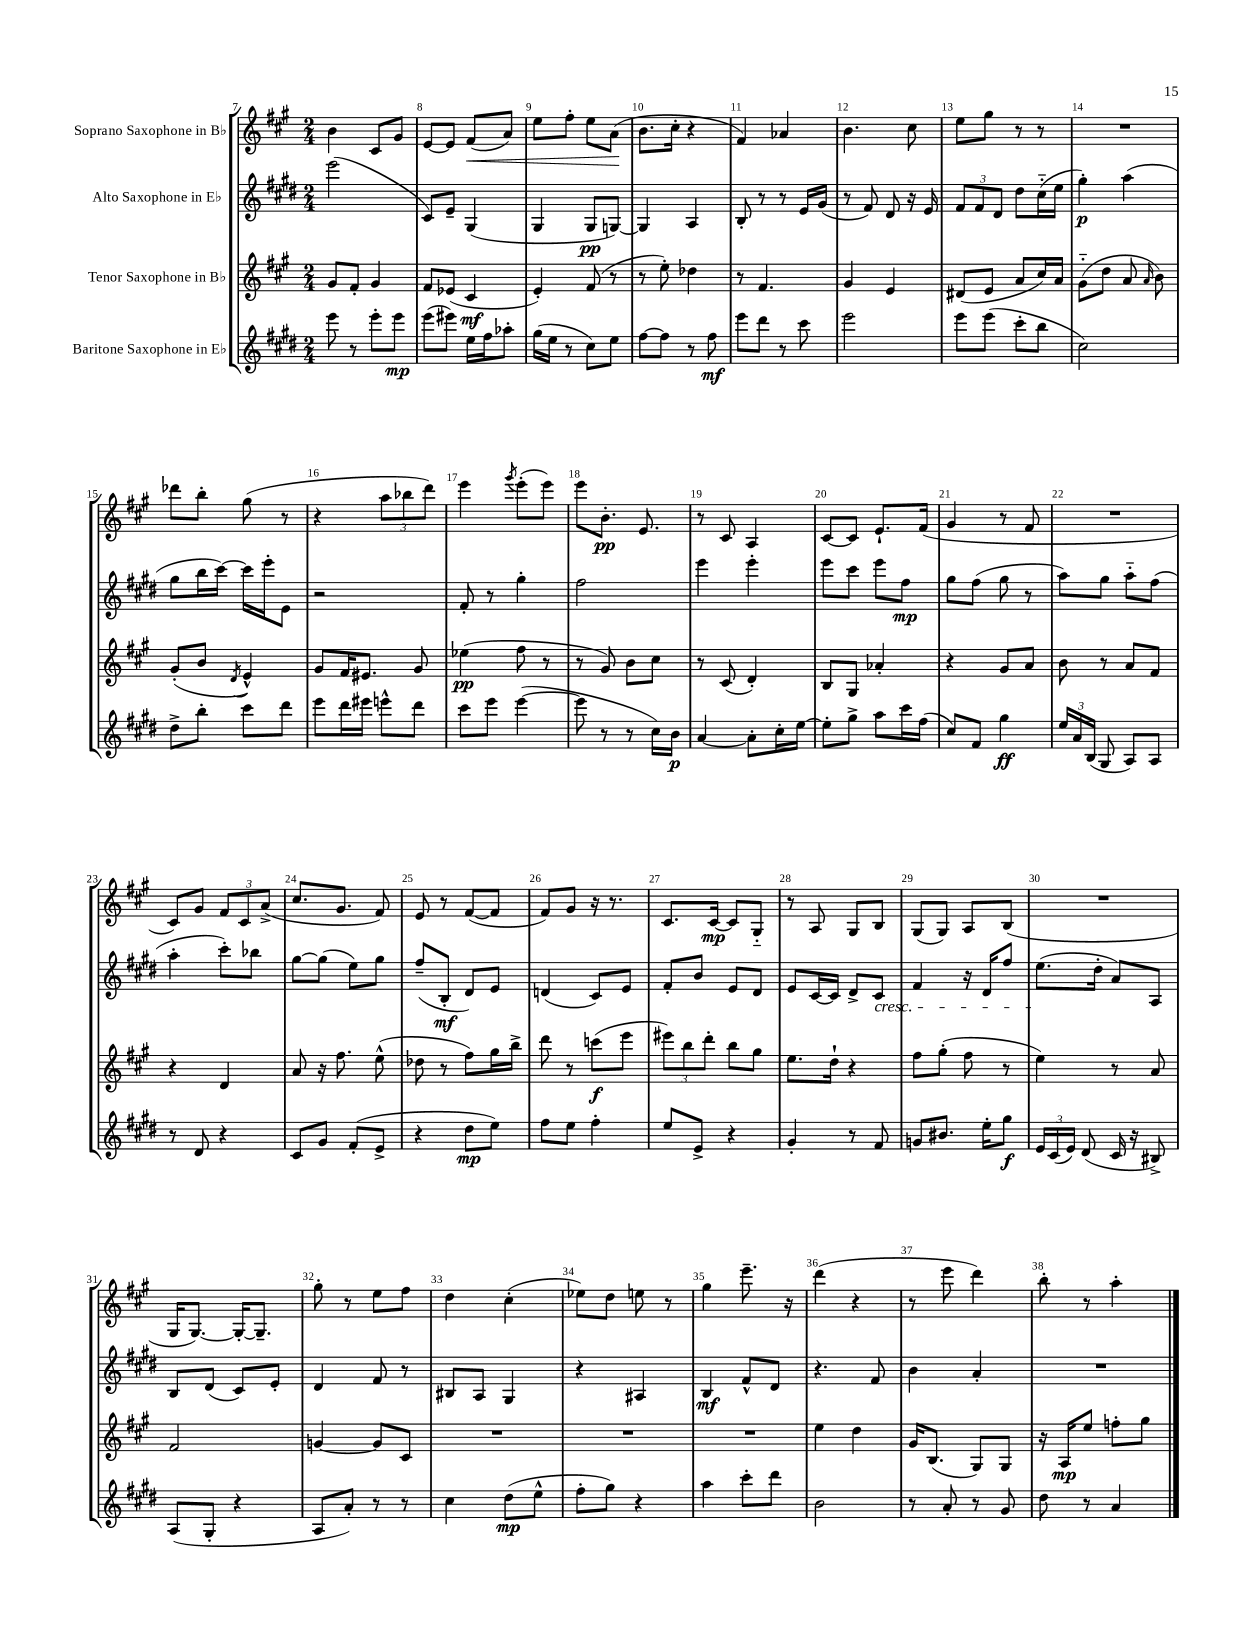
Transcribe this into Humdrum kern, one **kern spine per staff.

**kern	**kern	**kern	**kern
*staff4	*staff3	*staff2	*staff1
*clefG2	*clefG2	*clefG2	*clefG2
*k[f#c#g#d#]	*k[f#c#g#]	*k[f#c#g#d#]	*k[f#c#g#]
*M2/4	*M2/4	*M2/4	*M2/4
8eee	8g#	(2eee	4b
8r	8f#'	.	.
8eee'	4g#	.	8c#
8eee	.	.	8g#
=	=	=	=
(8eee	8f#	8c#)	[8e
8eee#)	(8e-	8e~	8e]
16ee	4c#	(4G#	(8f#
16ff#	.	.	.
8aa-'	.	.	8a)
=	=	=	=
(16gg#	4e')	4G#	8ee
16ee	.	.	.
8r	.	.	8ff#'
8cc#)	(8f#	8G#	8ee
8ee	8r	[8G)	(8a
=	=	=	=
[8ff#	8r	4G]	8.b
8ff#]	8ee')	.	.
.	.	.	16cc#'
8r	4dd-	4A	4r
8ff#	.	.	.
=	=	=	=
8eee	8r	8B'	4f#)
8ddd#	4.f#	8r	.
8r	.	8r	4a-
8ccc#	.	16e	.
.	.	(16g#	.
=	=	=	=
2eee	4g#	8r	4.b
.	.	8f#)	.
.	4e	8d#	.
.	.	16r	8cc#
.	.	16e	.
=	=	=	=
8eee	(8d#	12f#	8ee
.	.	12f#	.
(8eee	8e	.	8gg#
.	.	12d#	.
8ccc#'	8a	8dd#	8r
8bb	16cc#)	(16cc#'~	8r
.	16a	16ee	.
=	=	=	=
2cc#)	(8g#'~	4gg#')	2r
.	8dd	.	.
.	8a	(4aa	.
.	16qqa	.	.
.	8b)	.	.
=	=	=	=
8dd#^	(8g#'	8gg#	8ddd-
8bb'	8b	16bb	8bb'
.	.	[16ccc#)	.
.	8qd	.	.
8ccc#	4e^^)	16ccc#]	(8gg#
.	.	16eee'	.
8ddd#	.	8e	8r
=	=	=	=
8eee	8g#	2r	4r
16ddd#	16f#	.	.
16eee#	8.e#	.	.
8eee^^	.	.	12aa
.	.	.	12bb-
8ddd#	8g#	.	.
.	.	.	12ddd)
=	=	=	=
8ccc#	(4ee-	8f#'	4eee
8eee	.	8r	.
.	.	.	8qggg#
([4eee	8ff#	4gg#'	(8eee'
.	8r	.	8eee)
=	=	=	=
8eee]	8r	2ff#	8eee
8r	8g#)	.	8.b'
8r	8b	.	.
.	.	.	8.e
16cc#)	8cc#	.	.
16b	.	.	.
=	=	=	=
[4a	8r	4eee	8r
.	(8c#	.	8c#
8a']	4d')	4eee'	4A
16cc#'	.	.	.
[16ee	.	.	.
=	=	=	=
8ee']	8B	8eee	[8c#
8gg#^	8G#	8ccc#	8c#]
8aa	4a-'	8eee	8.e`
16ccc#	.	8ff#	.
(16ff#	.	.	(16f#
=	=	=	=
8cc#)	4r	8gg#	4g#
8f#	.	(8ff#	.
4gg#	8g#	8gg#	8r
.	8a	8r	8f#
=	=	=	=
24ee	8b	8aa)	2r
24a	.	.	.
(24B	.	.	.
8G#	8r	8gg#	.
8A)	8a	8aa'~	.
8A	8f#	(8ff#	.
=	=	=	=
8r	4r	4aa'	8c#)
8d#	.	.	8g#
4r	4d	8ccc#')	12f#
.	.	.	12c#
.	.	8bb-	.
.	.	.	(12a^
=	=	=	=
8c#	8a	[8gg#	8.cc#
8g#	16r	(8gg#]	.
.	8.ff#	.	8.g#
(8f#'	.	8ee)	.
8e^	(8ee^^	8gg#	8f#)
=	=	=	=
4r	8dd-	(8ff#~	8e
.	8r	8B'	8r
8dd#	8ff#)	8d#)	([8f#
8ee)	16gg#	8e	8f#]
.	16bb^	.	.
=	=	=	=
8ff#	8ddd	(4d	8f#)
8ee	8r	.	8g#
4ff#'	(8ccc	8c#)	16r
.	.	.	8.r
.	8eee	8e	.
=	=	=	=
8ee	12eee#)	8f#'	8.c#
.	12bb	.	.
8e^	.	8b	.
.	12ddd'	.	.
.	.	.	[16c#
4r	8bb	8e	8c#]
.	8gg#	8d#	8G#'~
=	=	=	=
4g#'	8.ee	8e	8r
.	.	[16c#	8A
.	16dd`	16c#]	.
8r	4r	8d#^	8G#
8f#	.	8c#	8B
=	=	=	=
8g	8ff#	4f#	(8G#
8.b#	(8gg#'	.	8G#)
.	8ff#	16r	8A
16ee'	.	16d#	.
8gg#	8r	8ff#	(8B
=	=	=	=
24e	4ee)	(8.ee	2r
(24c#	.	.	.
24e)	.	.	.
(8d#	.	.	.
.	.	16dd#'	.
16c#	8r	8a)	.
16r	.	.	.
8B#^)	8a	8A	.
=	=	=	=
(8A	2f#	8B	16G#
.	.	.	[8.G#)
8G#'	.	(8d#	.
4r	.	8c#)	16G#'_
.	.	.	8.G#~]
.	.	8e'	.
=	=	=	=
8A	[4g	4d#	8gg#'
8a')	.	.	8r
8r	8g]	8f#	8ee
8r	8c#	8r	8ff#
=	=	=	=
4cc#	2r	8B#	4dd
.	.	8A	.
(8dd#	.	4G#	(4cc#'
8ee^^	.	.	.
=	=	=	=
8ff#'	2r	4r	8ee-)
8gg#)	.	.	8dd
4r	.	4A#	8ee
.	.	.	8r
=	=	=	=
4aa	2r	4B	4gg#
8ccc#'	.	8f#^^	8.eee~
8ddd#	.	8d#	.
.	.	.	16r
=	=	=	=
2b	4ee	4.r	(4ddd
.	4dd	.	4r
.	.	8f#	.
=	=	=	=
8r	16g#	4b	8r
.	(8.B	.	.
8a'	.	.	8eee
8r	8G#)	4a'	4ddd)
8g#	8G#	.	.
=	=	=	=
8dd#	16r	2r	8bb'
.	16A	.	.
8r	8ee	.	8r
4a	8ff'	.	4aa'
.	8gg#	.	.
==	==	==	==
*-	*-	*-	*-
